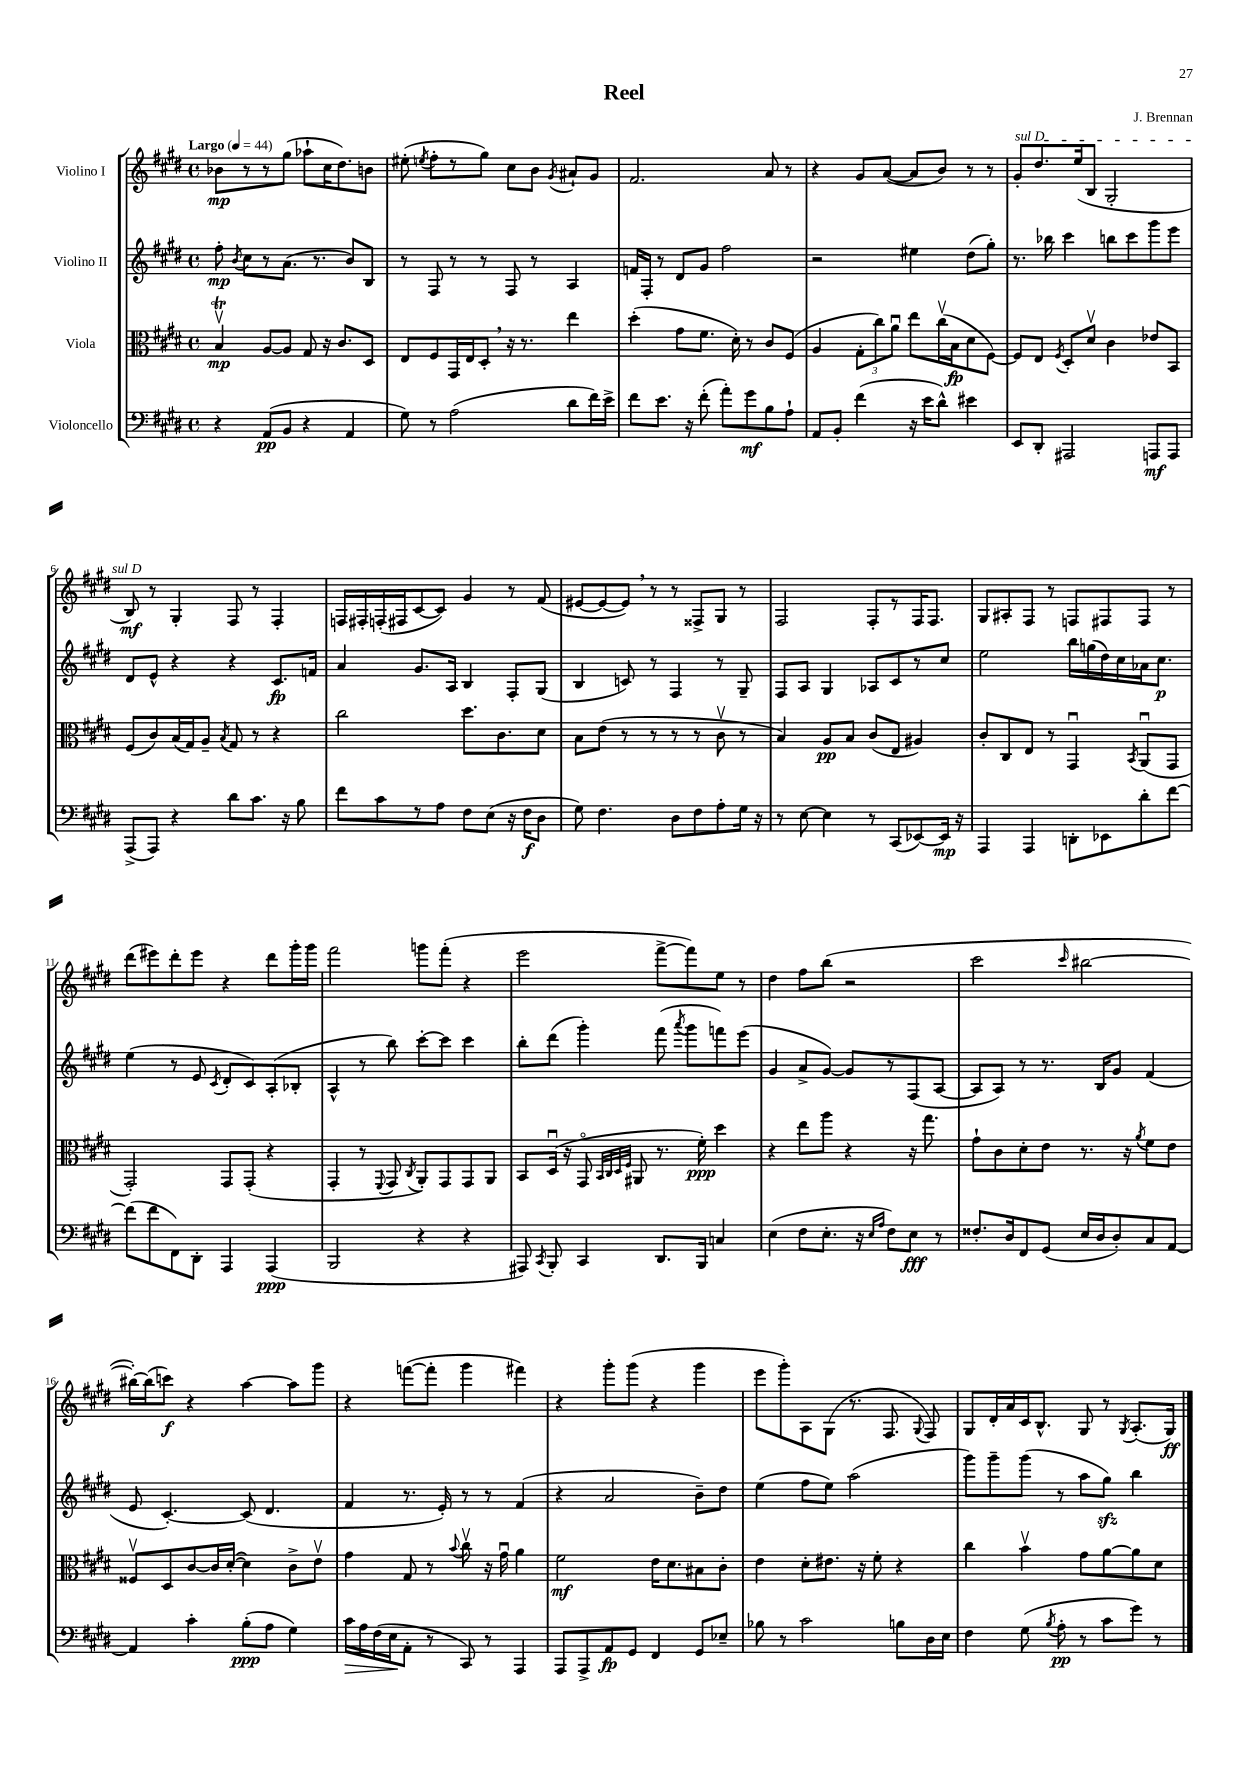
\header { title = "Reel" composer = "J. Brennan" }
<<
\new StaffGroup <<
\new Staff = "s0" \with { instrumentName = "Violino I" } {
    \clef treble \key e \major \defaultTimeSignature \time 4/4 \tempo "Largo" 4 = 44
    \autoBeamOff bes'8[\mp r8 r8 gis''8]( aes''8[-! cis''16 dis''8.) b'8] |
    eis''8-.( \acciaccatura { e''8 } fis''8[-. r8 gis''8]) cis''8[ b'8] \acciaccatura { gis'8 } ais'8[-! gis'8] |
    fis'2. a'8 r8 |
    r4 gis'8[ a'8]~( a'8[ b'8]) r8 r8 |
    \once \override TextSpanner.bound-details.left.text = \markup { \italic "sul D" } gis'8[-.\startTextSpan dis''8. e''16( b8] gis2-. |
    b8\mf\stopTextSpan) r8 gis4-. fis8 r8 fis4-. |
    f16[ fis16-. f16-.( fis16 cis'8~ cis'8]) gis'4 r8 fis'8( |
    eis'8[~ eis'8~ eis'8]) \breathe r8 r8 fisis8[-> gis8] r8 |
    fis2 fis8[-. r8 fis16 fis8.] |
    gis8[ ais8-. fis8] r8 f8[ fis8 fis8] r8 |
    dis'''8[( eis'''8) dis'''8-. eis'''8] r4 dis'''8[ gis'''16-. gis'''16] |
    fis'''2 g'''8[ fis'''8]-.( r4 |
    e'''2 fis'''8[~-> fis'''8) e''8] r8 |
    dis''4 fis''8[ b''8]( r2 |
    cis'''2 \grace { cis'''16 } bis''2~ |
    bis''16[~-.) bis''16( c'''8]\f) r4 a''4~ a''8[ gis'''8] |
    r4 f'''8[~( f'''8]-. gis'''4 fis'''4) |
    r4 gis'''8[-. gis'''8]( r4 gis'''4 |
    e'''8[ gis'''8-.) a8 gis8]( r8. fis8. \appoggiatura { gis8 } fis8) |
    gis8[ dis'16-. a'16 cis'16 b8.]-^ gis8 r8 \acciaccatura { gis8 } a8.[-.( gis16]\ff) \bar "|." |
}
\new Staff = "s1" \with { instrumentName = "Violino II" } {
    \clef treble \key e \major \defaultTimeSignature \time 4/4
    \autoBeamOff fis''8-.\mp \acciaccatura { b'8 } cis''8[ r8 a'8.]( r8. b'8[) b8] |
    r8 fis8 r8 r8 fis8 r8 a4 |
    f'16[ fis16]-. r8 dis'8[ gis'8] fis''2 |
    r2 eis''4 dis''8[( gis''8]-.) |
    r8. bes''16 cis'''4 b''8[ cis'''8 gis'''8 e'''8] |
    dis'8[ e'8]-^ r4 r4 cis'8.[\fp f'16] |
    a'4 gis'8.[ a16] b4 fis8[-. gis8]( |
    b4 c'8) r8 fis4 r8 gis8-- |
    fis8[ a8] gis4 aes8[ cis'8 r8 cis''8] |
    e''2 b''16[ g''16( dis''16) cis''16 aes'16 cis''8.]\p |
    e''4( r8 e'8 \acciaccatura { cis'8 } dis'8[-. cis'8) a8-.( bes8]-. |
    a4-^ r8 b''8) cis'''8[~-. cis'''8] cis'''4 |
    b''8[-. dis'''8]( gis'''4-.) fis'''8( \acciaccatura { a'''8 } gis'''8[ f'''8) e'''8]( |
    gis'4 a'8[-> gis'8]~) gis'8[ r8 fis8( a8]~ |
    a8[ a8]) r8 r8. b16[ gis'8] fis'4( |
    e'8 cis'4.~-.) cis'8( dis'4. |
    fis'4 r8. e'16-.) r8 r8 fis'4( |
    r4 a'2 b'8[--) dis''8] |
    e''4( fis''8[ e''8]) a''2( |
    gis'''8[) gis'''8-- gis'''8]( r8 a''8[ gis''8]\sfz) b''4 \bar "|." |
}
\new Staff = "s2" \with { instrumentName = "Viola" } {
    \clef alto \key e \major \defaultTimeSignature \time 4/4
    \autoBeamOff b4\upbow\trill\mp a8[~ a8] gis8 r16 cis'8.[ dis8] |
    e8[ fis8 gis,16 e16 dis8]-. \breathe r16 r8. e''4 |
    dis''4-.( gis'8[ fis'8.] dis'16-.) r8 cis'8[ fis8]( |
    a4 \tuplet 3/2 { gis8[-. cis''8) a'8]\downbow } e''8[ cis''16\upbow( b16\fp dis'8 fis8]~) |
    fis8[ e8] \acciaccatura { fis8 } dis8[-. dis'8]\upbow cis'4 ees'8[ b,8] |
    fis8[( cis'8) b16( gis16) a8]-- \acciaccatura { b8 } gis8 r8 r4 |
    cis''2 dis''8.[ cis'8. dis'8] |
    b8[ e'8]( r8 r8 r8 r8 cis'8\upbow r8 |
    b4) a8[\pp b8] cis'8[( e8] ais4) |
    cis'8[-. cis8 e8] r8 gis,4\downbow \acciaccatura { b,8 } a,8[\downbow( gis,8] |
    gis,2-.) gis,8[ gis,8]-.( r4 |
    gis,4-. r8 \appoggiatura { fis,8 } gis,8 \acciaccatura { cis8 } a,8[-.) gis,8 gis,8 a,8] |
    b,8[ dis16]\downbow( r16 gis,8\flageolet \grace { b,32[ cis32 dis32 fis32] } ais,8 r8. fis'16-.\ppp) dis''4 |
    r4 e''8[ a''8] r4 r16 gis''8. |
    gis'8[-! cis'8 dis'8-. e'8] r8. r16 \acciaccatura { a'8 } fis'8[ e'8] |
    fisis8[\upbow dis8 cis'8~ cis'16 dis'16]~-.( dis'4) cis'8[-> e'8]\upbow |
    gis'4 gis8 r8 \appoggiatura { b'8 } cis''8\upbow r16 gis'16\downbow a'4 |
    fis'2\mf e'16[ dis'8. bis8 cis'8]-. |
    e'4 dis'8[-. eis'8.] r16 fis'8-. r4 |
    cis''4 b'4\upbow gis'8[ a'8~ a'8 dis'8] \bar "|." |
}
\new Staff = "s3" \with { instrumentName = "Violoncello" } {
    \clef bass \key e \major \defaultTimeSignature \time 4/4
    \autoBeamOff r4 a,8[\pp( b,8] r4 a,4 |
    gis8) r8 a2( dis'8[ fis'16) e'16]-> |
    fis'8[ e'8.] r16 fis'8-.( a'8[-.) gis'8\mf b8 a8]-! |
    a,8[ b,8]-. fis'4( r16 e'16[ dis'8]-^) eis'4 |
    e,8[ dis,8]-. ais,,2 a,,8[\mf a,,8] |
    a,,8[->( a,,8]) r4 dis'8[ cis'8.] r16 b8 |
    fis'8[ cis'8 r8 a8] fis8[ e8]( r16 fis16[\f dis8] |
    gis8) fis4. dis8[ fis8 a8-. gis16] r16 |
    r8 e8~ e4 r8 cis,8[( ees,8~) ees,16]\mp r16 |
    a,,4 a,,4 d,8[-. ees,8 dis'8-. fis'8]~ |
    fis'8[( fis'8 fis,8) dis,8]-. a,,4 a,,4\ppp( |
    b,,2 r4 r4 |
    ais,,8) \acciaccatura { cis,8 } b,,8-. cis,4 dis,8.[ b,,16] c4 |
    e4( fis8[ e8.]-. r16 \grace { e16[ a16] } fis8[) e8]\fff r8 |
    fisis8.[-. dis16 fis,8 gis,8]( e16[ dis16 dis8-.) cis8 a,8]~ |
    a,4 cis'4-. b8[-.\ppp( a8] gis4) |
    cis'16[\> a16 fis16( e16\! a,8]-. r8 cis,8) r8 a,,4 |
    a,,8[ a,,8-> a,8\fp gis,8] fis,4 gis,8[ ees8]-- |
    bes8 r8 cis'2 b8[ dis16 e16] |
    fis4 gis8( \acciaccatura { b8 } a8-.\pp r8 cis'8[ gis'8]) r8 \bar "|." |
}
>>
>>
